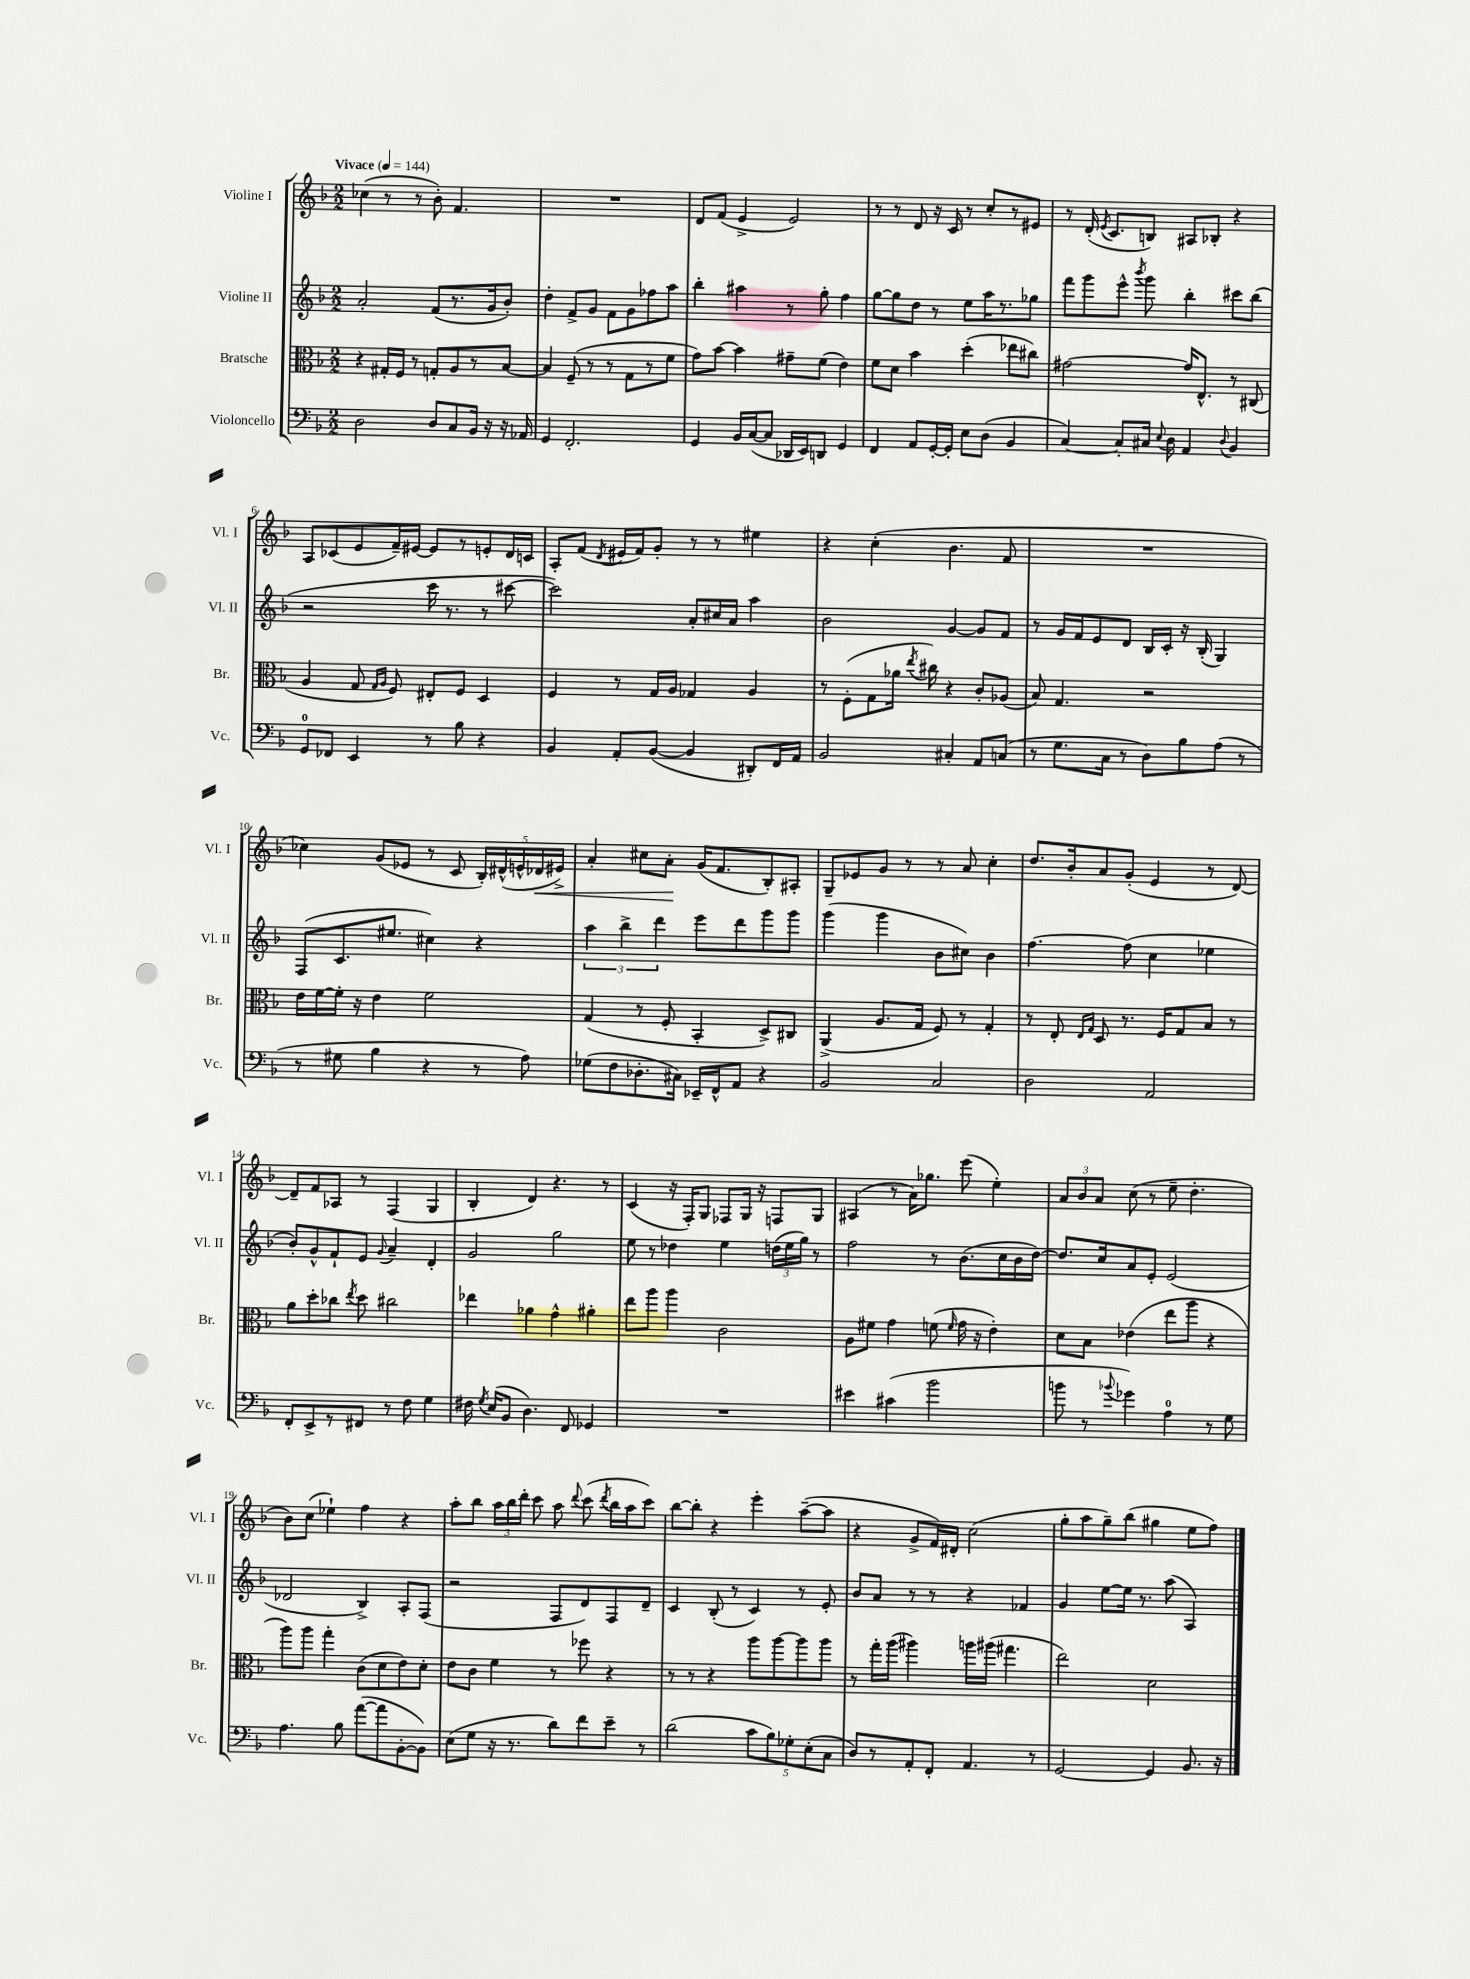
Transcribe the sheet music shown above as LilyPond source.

<<
\new StaffGroup <<
\new Staff = "s0" \with { instrumentName = "Violine I" shortInstrumentName = "Vl. I" } {
    \clef treble \key f \major \numericTimeSignature \time 2/2 \tempo "Vivace" 4 = 144
    \autoBeamOff ces''4( r8 r8 bes'8-.) f'4. |
    R1 |
    d'8[ f'8]( e'4-> e'2) |
    r8 r8 d'8 r16 c'16 r8 c''8[-. r8 eis'8] |
    r8 d'16-.( \acciaccatura { e'8 } c'8.[ b8]) ais8[ bes8]-. r4 |
    a8[ ces'8( e'8 f'16--) eis'16]~ eis'8[ r8 e'8-. d'16 c'16] |
    a8[-. f'8]( \acciaccatura { d'8 } eis'16[ f'16) g'8]-. r8 r8 eis''4 |
    r4 c''4-.( bes'4. f'8 |
    R1 |
    ces''4) g'8[( ees'8] r8 c'8 \tuplet 5/4 { bes16[-.) dis'16-^( e'16-^ des'16\< eis'16]->) } |
    a'4-. cis''8[ a'8]-.\! g'16[( f'8. bes8-.) ais8]-. |
    g8[-- ees'8 g'8] r8 r8 a'8 c''4-. |
    d''8.[ bes'16-. a'8 g'8]-.( e'4 r8 d'8~) |
    d'8[-- f'8 aes8] r8 f4( g4 |
    bes4-. d'4) r4. r8 |
    c'4( r16 f16[-.) g8] fes8[ g16] r16 f8[ g8] |
    ais4( r8 a'16[) ges''8.] e'''8( e''4-.) |
    \tuplet 3/2 { a'8[ bes'8 a'8] } c''8( r8 e''8-- d''4.-. |
    bes'8[) c''8]( ees''4-!) f''4 r4 |
    a''8[-. bes''8] \tuplet 3/2 { a''16[ bes''16 d'''16]-. } c'''8 a''8 \appoggiatura { d'''8 } c'''8( \acciaccatura { d'''8 } bes''16[ a''16 c'''8]) |
    bes''8[~ bes''8]-. r4 e'''4-. a''8[~--( a''8] |
    r4 g'8[-> f'16) dis'16]-. c''2( |
    g''8[-. a''8 g''8--) bes''8]( gis''4 e''8[ f''8]) \bar "|." |
}
\new Staff = "s1" \with { instrumentName = "Violine II" shortInstrumentName = "Vl. II" } {
    \clef treble \key f \major \numericTimeSignature \time 2/2
    \autoBeamOff a'2-. f'8[( r8. g'16 bes'8]-.) |
    d''4-. f'8[-> g'8] f'8[ g'8 fes''8 a''8] |
    bes''4-. ais''4 r8 g''8-. f''4 |
    g''8[~ g''8 d''8] r8 e''8[ a''16 r8. ges''8] |
    f'''8[ g'''8 e'''8]-^ \acciaccatura { bes'''8 } g'''8 bes''4-. cis'''8[ bes''8]( |
    r2 c'''16 r8. r8 cis'''8~ |
    cis'''2) a'8[-. cis''16 a'16] a''4 |
    bes'2 g'4~ g'8[ f'8] |
    r8 g'16[ f'16 e'8 d'8] bes16[ c'16]-. r16 bes16-.( g4) |
    f8[( c'8. eis''8.] cis''4) r4 |
    \tuplet 3/2 { a''4 bes''4-> d'''4 } e'''8[ d'''8 g'''8 g'''8] |
    g'''4( g'''4 bes'8[ cis''8]) bes'4 |
    f''4.~ f''8( c''4 ees''4 |
    bes'8[-.) g'8-^ f'8-! e'8] \appoggiatura { g'8 } a'4-- d'4-. |
    g'2 g''2 |
    e''8 r8 des''4 e''4 \tuplet 3/2 { d''16[( e''16 g''16]) } r8 |
    f''2 r8 bes'8.[( c''16 bes'16 d''16]~) |
    d''8.[ c''16 a'8 e'8]-. e'2( |
    des'2 bes4->) a8[-. f8]( |
    r2 f8[ d'8) f8 d'8]-- |
    c'4 bes8-.( r8 c'4) r8 e'8-. |
    bes'8[ a'8] r8 r8 r4 fes'4 |
    g'4 e''8[~ e''16] r8. a''8( a4) \bar "|." |
}
\new Staff = "s2" \with { instrumentName = "Bratsche" shortInstrumentName = "Br." } {
    \clef alto \key f \major \numericTimeSignature \time 2/2
    \autoBeamOff r4 gis16[-. f16] r8 g8[-. a8 r8 bes8]~ |
    bes4 f8--( r8 r8 g8[ r8 f'8] |
    g'8[) bes'8]~ bes'4 gis'8[-- f'8]( e'4) |
    f'8[ d'8] bes'4 d''4-.( ees''8[ cis''8]) |
    gis'2~ gis'16[ e8.]-^ r8 cis8( |
    a4 g8 \grace { g16[ a16] } f8) eis8[-. f8] d4 |
    f4 r8 g16[ a16] ges4 a4 |
    r8 f8[-.( g8 aes'16] \acciaccatura { e''8 } cis''16) r4 c'8[-. aes8]( |
    bes8) g4. r2 |
    e'16[ f'16~ f'16]-. r16 e'4 f'2 |
    g4( r8 f8-. bes,4-. d8[->) cis8] |
    a,4->( a8.[ g16] f8) r8 g4-. |
    r8 e8-. \grace { e16[ g16] } d8 r8. f16[ g8 bes8] r8 |
    a'8[ d''8-. ces''8] \acciaccatura { e''8 } d''8 cis''2 |
    ees''4 aes'4 g'4-^ ais'4-. |
    e''8[ a''8] a''4 c'2 |
    a8[ fis'8] g'4 f'8( \grace { f'16 } g'16 r16 e'4-.) |
    d'8[ bes8] ees'4( e''8[ a''8] r4 |
    a''8[) a''8] g''4-. c'8[( d'8 e'8) d'8]-. |
    e'8[ c'8] f'4 r8 fes''8 r4 |
    r8 r8 r4 a''8[ a''8~ a''8 a''8] |
    r8 g''16[-. a''16]( ais''4) a''16[ ais''16]( gis''4. |
    e''2) d'2 \bar "|." |
}
\new Staff = "s3" \with { instrumentName = "Violoncello" shortInstrumentName = "Vc." } {
    \clef bass \key f \major \numericTimeSignature \time 2/2
    \autoBeamOff d2 d8[ c8 bes,16] r16 r16 aes,16 |
    g,4 f,2.-. |
    g,4 bes,16[ c16~( c8] des,16[ e,16) d,8] g,4 |
    f,4 a,8[ g,16~-. g,16]-. e8[ d8]( bes,4 |
    c4~) c8[-. cis16] \appoggiatura { e8 } d16 a,4 \appoggiatura { d8 } bes,4 |
    g,8[-0 fes,8] e,4 r8 bes8 r4 |
    bes,4 a,8[-. bes,8]~( bes,4 dis,8[-.) f,16 a,16] |
    bes,2 cis4-. a,8[ c8]( |
    r8 g8.[ c16] r8 d8[) bes8 a8]( r8 |
    r8 gis8 bes4 r4 r8 a8) |
    ges8[( f8 des8.-. cis16]) ees,16[-- f,16-^ a,8] r4 |
    bes,2 c2 |
    d2 a,2 |
    f,8[-. e,8-> r8 fis,8] r8 f8 g4 |
    fis16 \acciaccatura { g8 } e16[( bes,8] d4.) f,8 ges,4 |
    R1 |
    eis'4 cis'4( bes'2 |
    b'8 r8 \appoggiatura { bes'8 } ges'4) a4-0 r8 g8 |
    a4. bes8 a'8[~( a'8 bes,8~-. bes,8]) |
    e8[( g8] r16 r8. d'8[) f'8 e'8]-- r8 |
    d'2( \tuplet 5/4 { c'8[ bes8) ges8-. e8-.( c8] } |
    d8[) r8 a,8-. f,8]-. a,4. r8 |
    g,2~ g,4 bes,8. r16 \bar "|." |
}
>>
>>
